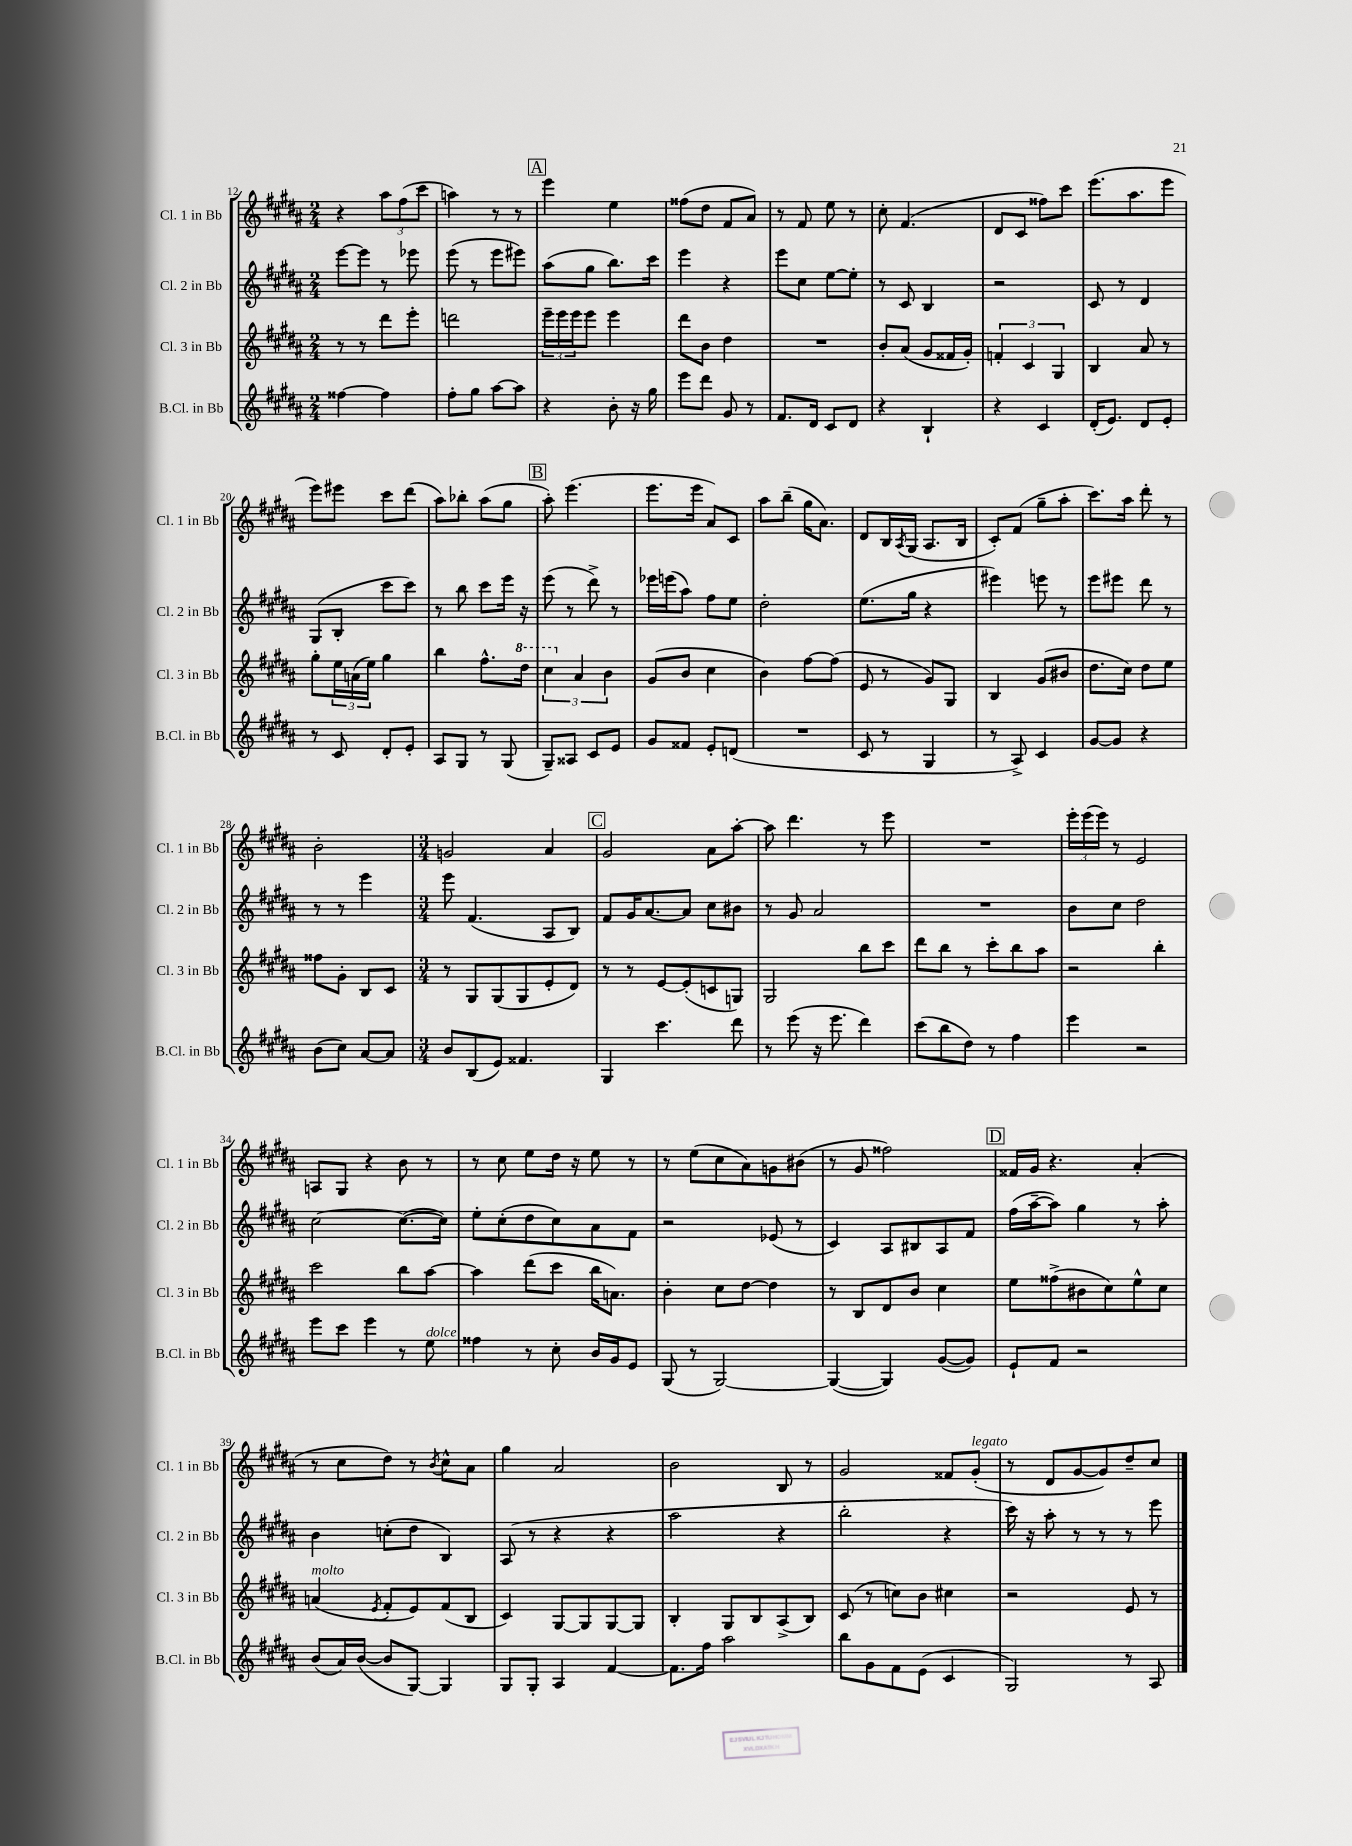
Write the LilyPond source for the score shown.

<<
\new StaffGroup <<
\new Staff = "s0" \with { instrumentName = "Cl. 1 in Bb" shortInstrumentName = "Cl. 1 in Bb" } {
    \clef treble \key b \major \numericTimeSignature \time 2/4
    r4 \tuplet 3/2 { ais''8 fis''8( cis'''8 } |
    a''4) r8 r8 |
    \mark \markup { \box "A" } e'''4 e''4 |
    fisis''8( dis''8 fis'8 ais'8) |
    r8 fis'8 e''8 r8 |
    cis''8-. fis'4.( |
    dis'8 cis'8 fisis''8) cis'''8 |
    e'''8.( ais''8. e'''8 |
    e'''8) eis'''8 cis'''8 dis'''8( |
    ais''8) bes''8-. ais''8( gis''8 |
    \mark \markup { \box "B" } ais''8-.) e'''4.( |
    e'''8. e'''16 ais'8) cis'8 |
    ais''8 b''8--( gis''16 ais'8.) |
    dis'8 b16 \acciaccatura { ais8 } gis16( ais8. b16 |
    cis'8-.) fis'8( gis''8-- ais''8-. |
    cis'''8.) ais''16 dis'''8-. r8 |
    b'2-. |
    \numericTimeSignature \time 3/4 g'2 ais'4 |
    \mark \markup { \box "C" } gis'2 ais'8 ais''8~-. |
    ais''8 dis'''4. r8 e'''8 |
    R2. |
    \tuplet 3/2 { e'''16-. e'''16( e'''16) } r8 e'2 |
    a8 gis8 r4 b'8 r8 |
    r8 cis''8 e''8 dis''16 r16 e''8 r8 |
    r8 e''8( cis''8 ais'8) g'8 bis'8( |
    r8 gis'8 fisis''2) |
    \mark \markup { \box "D" } fisis'16 gis'16 r4. ais'4-.( |
    r8 cis''8 dis''8) r8 \acciaccatura { b'8 } cis''8-^ ais'8 |
    gis''4 ais'2 |
    b'2 b8 r8 |
    gis'2 fisis'8 gis'8-.^\markup { \italic "legato" }( |
    r8 dis'8 gis'8~ gis'8) dis''8-- cis''8 \bar "|." |
}
\new Staff = "s1" \with { instrumentName = "Cl. 2 in Bb" shortInstrumentName = "Cl. 2 in Bb" } {
    \clef treble \key b \major \numericTimeSignature \time 2/4
    e'''8~ e'''8 r8 ees'''8 |
    e'''8( r8 e'''8 eis'''8) |
    \mark \markup { \box "A" } ais''8( gis''8 b''8.) cis'''16 |
    e'''4 r4 |
    e'''8 cis''8 e''8~ e''8-. |
    r8 cis'8 b4 |
    r2 |
    cis'8 r8 dis'4 |
    gis8( b8-. cis'''8 cis'''8) |
    r8 b''8 cis'''8 e'''16 r16 |
    \mark \markup { \box "B" } e'''8( r8 dis'''8->) r8 |
    ees'''16 e'''16( ais''8) fis''8 e''8 |
    dis''2-. |
    e''8.( gis''16 r4 |
    eis'''4) e'''8 r8 |
    e'''8 eis'''8 dis'''8 r8 |
    r8 r8 e'''4 |
    \numericTimeSignature \time 3/4 e'''8 fis'4.( ais8 b8) |
    \mark \markup { \box "C" } fis'8 gis'16 ais'8.~ ais'8 cis''8 bis'8 |
    r8 gis'8 ais'2 |
    R2. |
    b'8 cis''8 dis''2 |
    cis''2~ cis''8.~( cis''16) |
    e''8-. cis''8-.( dis''8 cis''8) ais'8 fis'8 |
    r2 ees'8( r8 |
    cis'4) ais8 bis8 ais8 fis'8 |
    \mark \markup { \box "D" } fis''16( ais''16~-- ais''8) gis''4 r8 ais''8-. |
    b'4 c''8-.( dis''8 b4) |
    ais8( r8 r4 r4 |
    ais''2 r4 |
    b''2-. r4 |
    cis'''16) r16 ais''8-. r8 r8 r8 e'''8 \bar "|." |
}
\new Staff = "s2" \with { instrumentName = "Cl. 3 in Bb" shortInstrumentName = "Cl. 3 in Bb" } {
    \clef treble \key b \major \numericTimeSignature \time 2/4
    r8 r8 dis'''8 e'''8-. |
    d'''2 |
    \mark \markup { \box "A" } \tuplet 3/2 { e'''16-- e'''16 e'''16 } e'''8 e'''4 |
    dis'''8 b'8 dis''4 |
    R2 |
    b'8-. ais'8( gis'8 fisis'16 gis'16-.) |
    \tuplet 3/2 { f'4-. cis'4 gis4 } |
    b4 ais'8 r8 |
    gis''8-. \tuplet 3/2 { e''16 a'16( e''16) } gis''4 |
    b''4 fis''8.-^ \ottava #1 dis'''16 |
    \mark \markup { \box "B" } \tuplet 3/2 { cis'''4 \ottava #0 ais'4 b'4 } |
    gis'8( b'8 cis''4 |
    b'4) fis''8~ fis''8( |
    e'8 r8 gis'8) gis8 |
    b4 gis'8( bis'8 |
    dis''8. cis''16) dis''8 e''8 |
    fisis''8 gis'8-. b8 cis'8 |
    \numericTimeSignature \time 3/4 r8 gis8 gis8( gis8 e'8-. dis'8) |
    \mark \markup { \box "C" } r8 r8 e'8~ e'8-.( c'8 g8) |
    gis2 b''8 cis'''8 |
    dis'''8 b''8 r8 cis'''8-. b''8 ais''8 |
    r2 b''4-. |
    cis'''2 b''8 ais''8~ |
    ais''4 dis'''8( cis'''8 b''16 a'8.) |
    b'4-. cis''8 dis''8~ dis''4 |
    r8 b8 dis'8 b'8 cis''4 |
    \mark \markup { \box "D" } e''8 fisis''8->( bis'8 cis''8) e''8-^ cis''8 |
    a'4^\markup { \italic "molto" }( \acciaccatura { e'8 } fis'8-. e'8) fis'8( b8 |
    cis'4) gis8~ gis8 gis8~ gis8 |
    b4-. gis8 b8 ais8->( b8) |
    cis'8( r8 c''8) b'8 cis''4 |
    r2 e'8 r8 \bar "|." |
}
\new Staff = "s3" \with { instrumentName = "B.Cl. in Bb" shortInstrumentName = "B.Cl. in Bb" } {
    \clef treble \key b \major \numericTimeSignature \time 2/4
    fisis''4~ fisis''4 |
    fis''8-. gis''8 ais''8~ ais''8 |
    \mark \markup { \box "A" } r4 b'8-. r16 gis''16 |
    e'''8 dis'''8 gis'8 r8 |
    fis'8. dis'16 cis'8 dis'8 |
    r4 b4-! |
    r4 cis'4 |
    dis'16-.( e'8.) dis'8 e'8-. |
    r8 cis'8 dis'8-. e'8-. |
    ais8 gis8 r8 gis8( |
    \mark \markup { \box "B" } gis8--) aisis8 cis'8 e'8 |
    gis'8 fisis'8 e'8-. d'8( |
    R2 |
    cis'8 r8 gis4 |
    r8 ais8->) cis'4 |
    gis'8~ gis'8 r4 |
    b'8( cis''8) ais'8~ ais'8 |
    \numericTimeSignature \time 3/4 b'8 b8( e'8) fisis'4. |
    \mark \markup { \box "C" } gis4 cis'''4. dis'''8 |
    r8 e'''8( r16 e'''8. dis'''4) |
    cis'''8( b''8 dis''8) r8 fis''4 |
    e'''4 r2 |
    e'''8 cis'''8 e'''4 r8 e''8^\markup { \italic "dolce" } |
    fisis''4 r8 cis''8-. b'16 gis'16 e'8 |
    gis8( r8 gis2~) |
    gis4~( gis4) gis'8~( gis'8) |
    \mark \markup { \box "D" } e'8-! fis'8 r2 |
    b'8( ais'16) b'16~( b'8 gis8~) gis4 |
    gis8 gis8-. ais4 fis'4~ |
    fis'8. fis''16 ais''2 |
    b''8 gis'8 fis'8 e'8( cis'4 |
    gis2) r8 ais8 \bar "|." |
}
>>
>>
\layout { \context { \Score currentBarNumber = #12 } }
